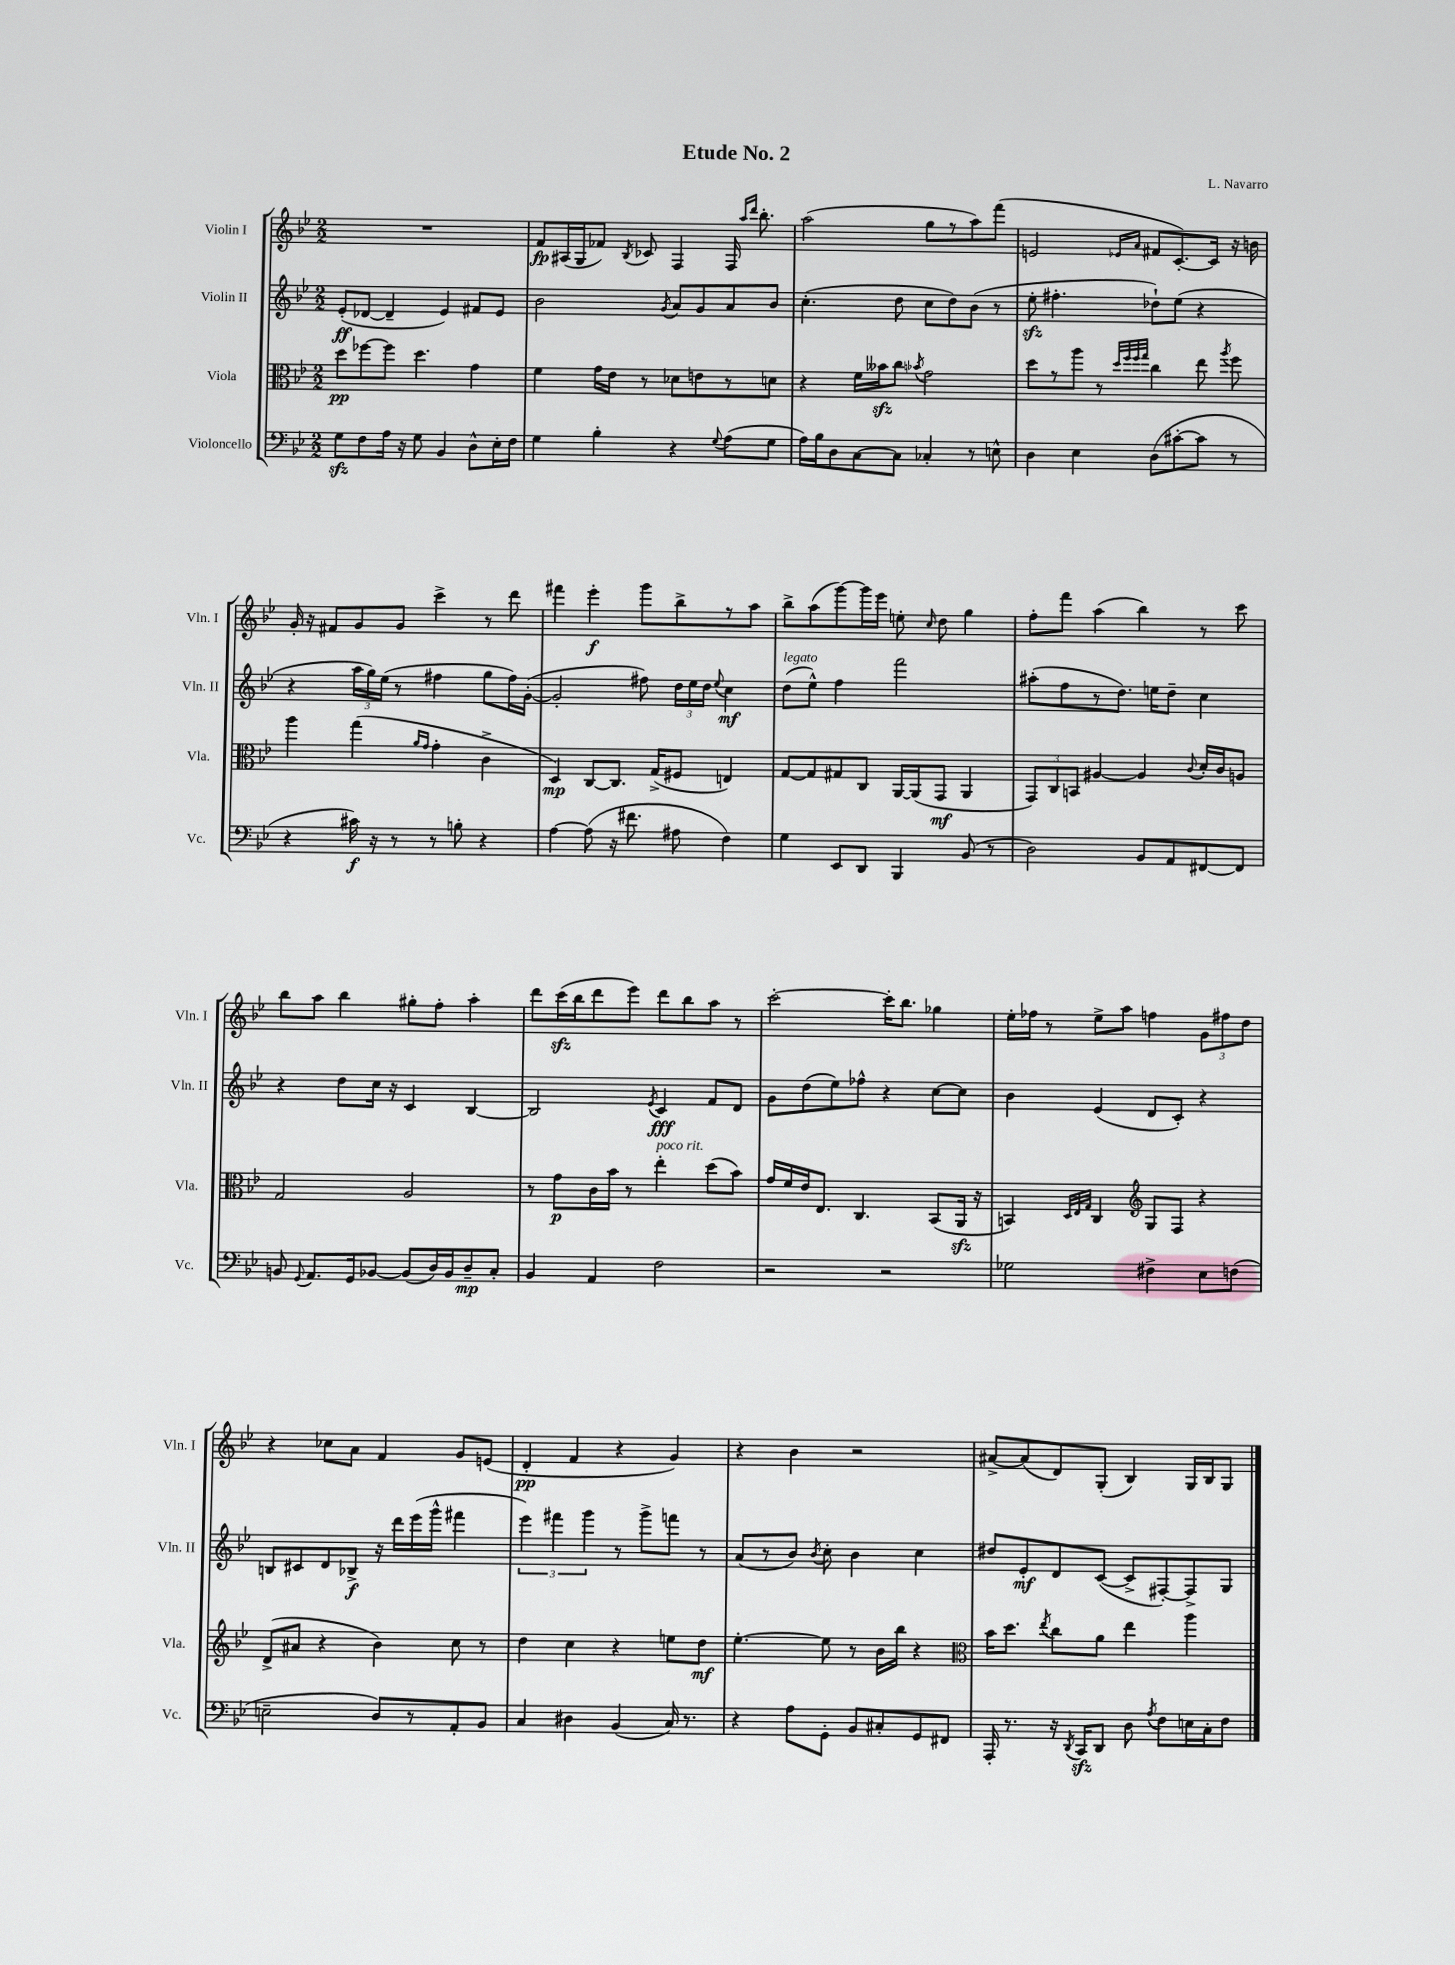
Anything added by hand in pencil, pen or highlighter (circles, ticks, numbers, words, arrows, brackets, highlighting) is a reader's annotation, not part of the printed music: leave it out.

**kern	**kern	**kern	**kern
*staff4	*staff3	*staff2	*staff1
*clefF4	*clefC3	*clefG2	*clefG2
*k[b-e-]	*k[b-e-]	*k[b-e-]	*k[b-e-]
*M2/2	*M2/2	*M2/2	*M2/2
8G	8dd	(8e-'	1r
8F	[8ff-	[8d-	.
16A	8ff-]	4d-~]	.
16r	.	.	.
8G	4.dd	.	.
4BB-	.	4e-)	.
8D^^	4g	8f#	.
16E-'	.	8e-	.
16F	.	.	.
=	=	=	=
4G	4f	2b-	8f
.	.	.	(16A#
.	.	.	16G
4B-'	16g	.	8f-)
.	16e-	.	.
.	.	.	8qB-
.	8r	.	8c-
.	.	8qg	.
4r	8d-	8a	4F
.	8e	8g	.
8qqG	.	.	.
(8A	8r	8a	16F
.	.	.	16qqaa
.	.	.	16qqddd
.	.	.	8.bb-'
8G	8d	8b-	.
=	=	=	=
16A)	4r	(4.cc'	(2aa
16B-	.	.	.
8D	.	.	.
[8C	16f	.	.
.	16b--	.	.
8C]	8cc	8dd	.
.	8qb-	.	.
4C-'	2g	8cc	8gg
.	.	8dd)	8r
8r	.	(8b-	8aa)
8E^^	.	8r	(8fff
=	=	=	=
4D	8dd	8ee-'	2e
.	8r	4.ff#'	.
4E-	8aa	.	.
.	8r	.	.
.	32qqdd	.	.
.	32qqff	.	.
.	32qqff	.	16qqe-
.	32qqgg	.	16qqa
(8D	4cc	8dd-`)	8f#
[8c#'	.	(8ee-	[8.c')
8c#]	8ee-	4r	.
.	.	.	16c]
.	8qaa	.	.
8r	8ff	.	16r
.	.	.	16b
=	=	=	=
4r	4aa	4r	16g'
.	.	.	16r
.	.	.	8f#
16c#)	(4gg	24aa	8g
.	.	24gg)	.
16r	.	.	.
.	.	(24ee-	.
8r	.	8r	8g
.	16qqa	.	.
.	16qqg	.	.
8r	4g'	4ff#	4ccc^
8B'	.	.	.
4r	4c^	8gg	8r
.	.	16ff#)	8ddd
.	.	([16g'	.
=	=	=	=
[4A	4D)	2g']	4fff#
(8A]	[8C	.	4eee-'
16r	8.C]	.	.
8.f#	.	.	.
.	.	8ff#)	8ggg
.	(16G^	.	.
8A#	8F#	24dd	8bb-^
.	.	24ee-	.
.	.	24dd	.
.	.	8qqee-	.
4F)	4E)	4cc	8r
.	.	.	8aa
=	=	=	=
4G	[8G	(8dd	8bb-^
.	8G]	8ee-^^)	(8aa
8EE-	8G#	4ff	[8ggg)
8DD	8C	.	16ggg]
.	.	.	16eee-
4BBB-	[16AA	2fff	8ee'
.	(16AA]	.	.
.	.	.	16qqcc
.	8GG	.	8dd
(8BB-	4AA	.	4gg
8r	.	.	.
=	=	=	=
2D)	12GG)	(8aa#'	8ff'
.	12C	.	.
.	.	8ff	8fff
.	12BB	.	.
.	[4A#	8r	(4aa
.	.	8.dd)	.
8BB-	4A#]	.	4bb-)
.	.	16ee	.
8AA	.	8dd~	.
.	8qqc	.	.
[8FF#	16d'	4cc	8r
.	16c	.	.
8FF#]	8A	.	8ccc
=	=	=	=
8BB	2G	4r	8bb-
8qqGG	.	.	.
8.AA	.	.	8aa
.	.	8dd	4bb-
16GG	.	.	.
[8BB-	.	16cc	.
.	.	16r	.
(8BB-]	2A	4c	8gg#'
16D)	.	.	8ff'
16BB-	.	.	.
8D~	.	[4B-	4aa'
8C'	.	.	.
=	=	=	=
4BB-	8r	2B-]	8ddd
.	8g	.	(16ccc
.	.	.	16bb-
4AA	16c	.	8ddd
.	16b-	.	.
.	8r	.	8eee-)
.	.	8qe-	.
2F	4ee-'	4c	8ddd
.	.	.	8bb-
.	(8dd	8f	8aa
.	8b-)	8d	8r
=	=	=	=
2r	16g	8g	[2ccc'
.	16f	.	.
.	16e-	(8dd	.
.	8.E-	.	.
.	.	8ee-)	.
.	4.C	8ff-^^	.
2r	.	4r	16ccc']
.	.	.	8.bb-
.	(8BB-	[8cc	4gg-
.	16AA	8cc]	.
.	16r	.	.
=	=	=	=
2G-	4BB)	4b-	16ee-'
.	.	.	16ff-
.	.	.	8r
.	32qqD	.	.
.	32qqE-	.	.
.	32qqG	.	.
.	4C	(4e-	8ee-^
.	.	.	8aa
*	*clefG2	*	*
4F#^	8G	8d	4ff
.	8F	8c')	.
8E-	4r	4r	12g
.	.	.	12ff#
(8F	.	.	.
.	.	.	12dd
=	=	=	=
2E~	(8d^	8B	4r
.	8a#	8c#	.
.	4r	8d	8cc-
.	.	8B-^	8a
8D)	4b-)	16r	4f
.	.	16ddd	.
8r	.	(16eee-	.
.	.	16ggg^^	.
8AA'	8cc	4fff#	8g
8BB-	8r	.	(8e
=	=	=	=
4C	4dd	6eee-)	4d'
.	.	6fff#	.
4D#	4cc	.	4f
.	.	6ggg	.
(4BB-	4r	8r	4r
.	.	8ggg^	.
16C)	8ee	8fff	4g)
8.r	.	.	.
.	8dd	8r	.
=	=	=	=
4r	[4.ee-'	(8a	4r
.	.	8r	.
8A	.	8b-)	4b-
.	.	8qb-	.
8GG'	8ee-]	8cc'	.
8BB-	8r	4b-	2r
8C#'	16b-	.	.
.	16bb-	.	.
8GG	4r	4cc	.
8FF#	.	.	.
=	=	=	=
*	*clefC3	*	*
16AAA'	16b-	8dd#	[8a#^
8.r	8.dd	.	.
.	.	8e-'	(8a#]
.	8qee-	.	.
16r	8cc	8d	8d)
8qDD	.	.	.
16CC	.	.	.
8DD	8a	([8c	(8G'
8D	4ee-	8c^]	4B-)
8qA	.	.	.
8F	.	[8F#')	.
16E	4aa	8F#^]	16G
16C'	.	.	16B-
8F	.	8G	8G
==	==	==	==
*-	*-	*-	*-
